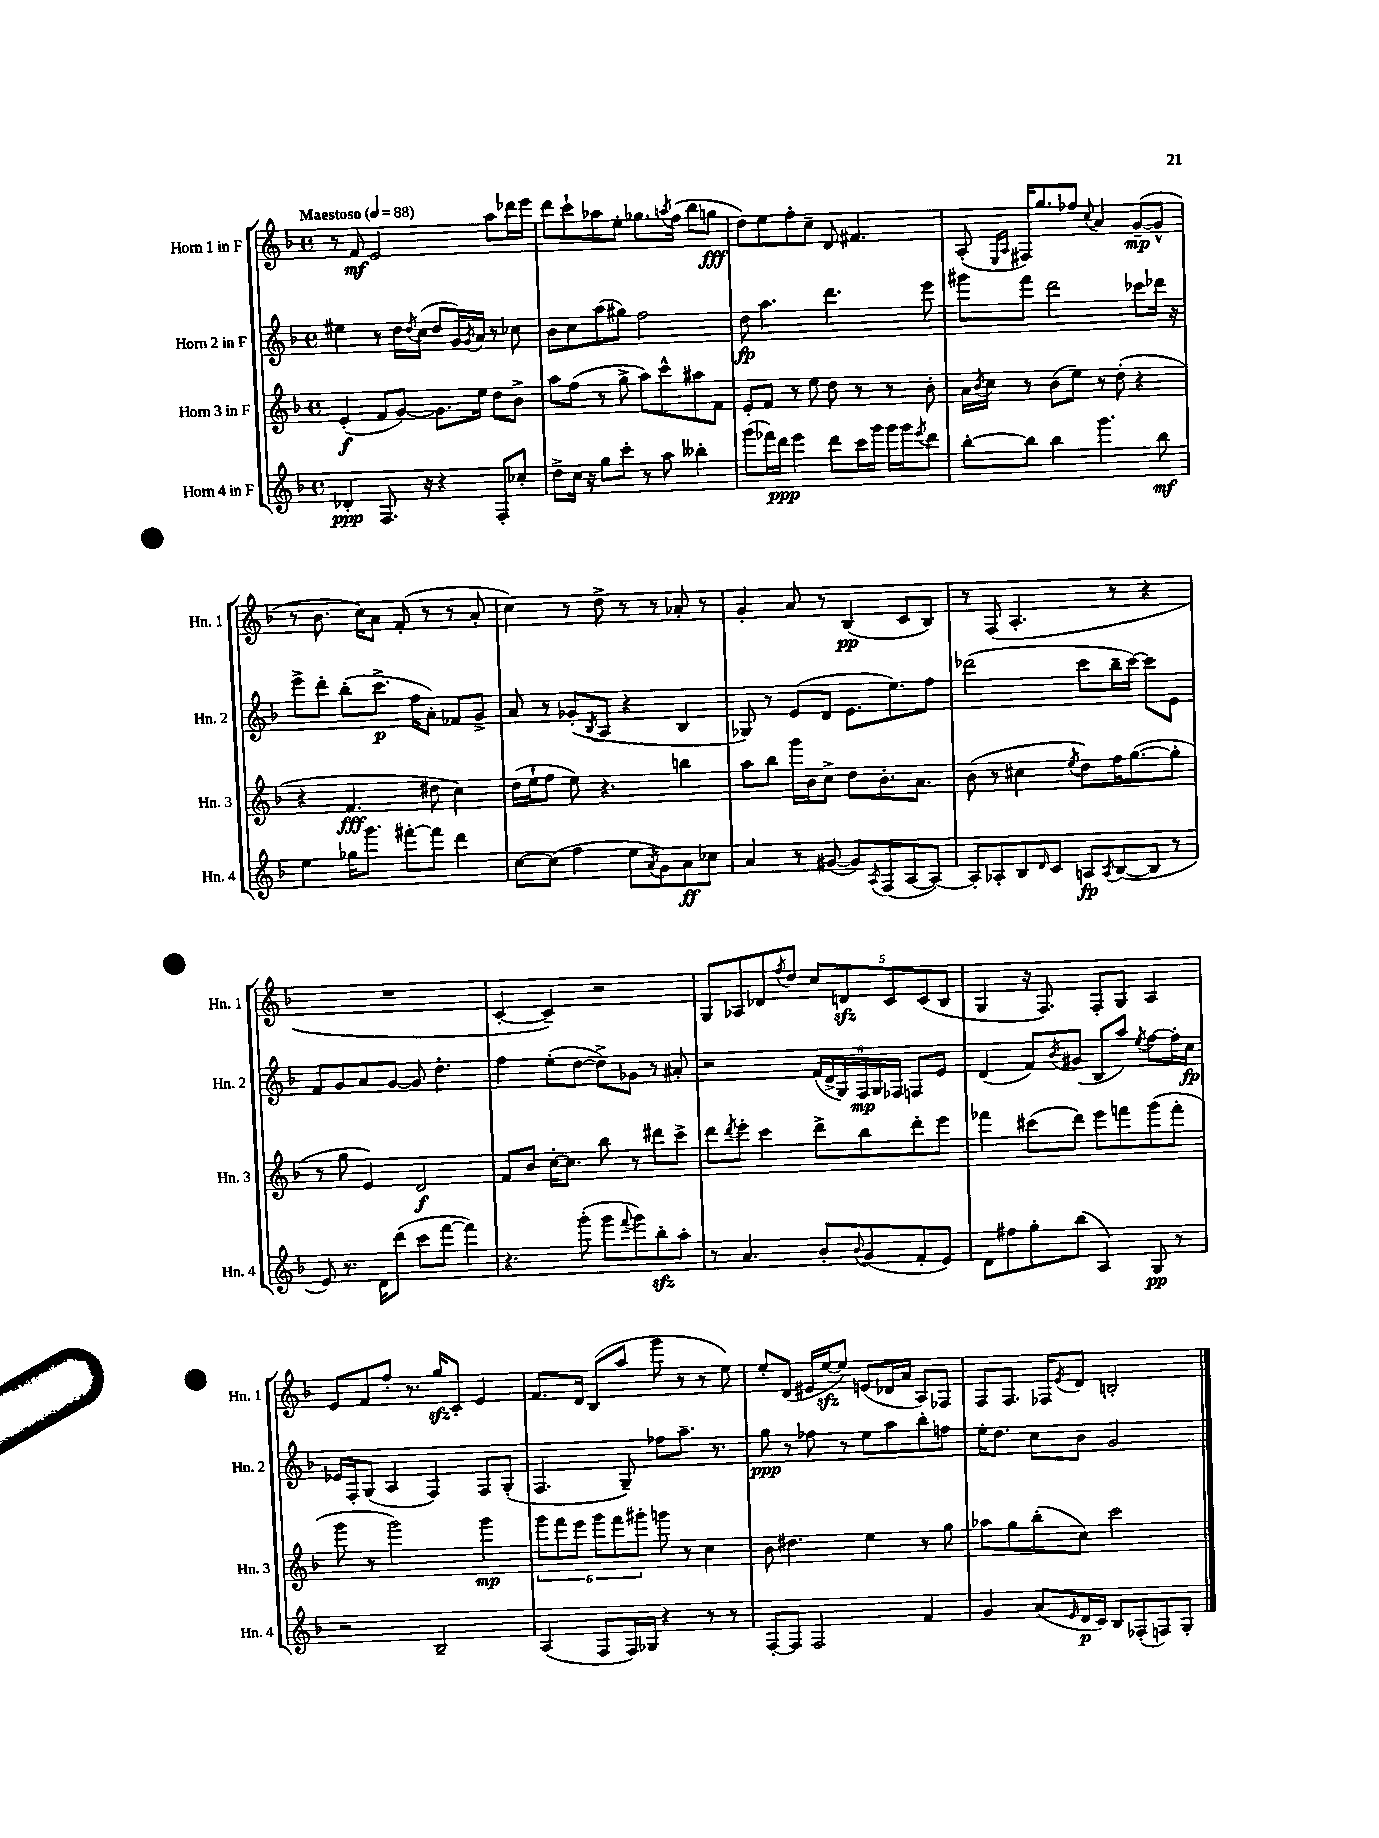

**kern	**dynam	**kern	**dynam	**kern	**dynam	**kern	**dynam
*part4	*part4	*part3	*part3	*part2	*part2	*part1	*part1
*staff4	*staff4	*staff3	*staff3	*staff2	*staff2	*staff1	*staff1
*I"Horn 4 in F	*	*I"Horn 3 in F	*	*I"Horn 2 in F	*	*I"Horn 1 in F	*
*I'Hn. 4	*	*I'Hn. 3	*	*I'Hn. 2	*	*I'Hn. 1	*
*clefG2	*	*clefG2	*	*clefG2	*	*clefG2	*
*k[b-]	*	*k[b-]	*	*k[b-]	*	*k[b-]	*
*M4/4	*	*M4/4	*	*M4/4	*	*M4/4	*
*met(c)	*	*met(c)	*	*met(c)	*	*met(c)	*
*MM88	*	*MM88	*	*MM88	*	*MM88	*
=1	=1	=1	=1	=1	=1	=1	=1
!	!	!	!	!	!	!LO:TX:a:B:t=Maestoso	!
4d-X'/	ppp	(4e'/	f	4ee#X\	.	8r	.
.	.	.	.	.	.	8f/	mf
8.F/	.	8f/L	.	8r	.	2e/	.
.	.	[8g/J)	.	16dd\LL	.	.	.
.	.	.	.	8qdd/	.	.	.
16r	.	.	.	(16cc\JJ	.	.	.
4r	.	8.g\L]	.	8dd/L	.	.	.
.	.	.	.	16g/L)	.	.	.
.	.	.	.	8qg/	.	.	.
.	.	16ee\Jk	.	16a/JJ	.	.	.
8F'/L	.	8dd\L	.	8r	.	8aa\L	.
8cc-X'/J	.	8b-^\J	.	8cc-X\	.	16ddd-X\L	.
.	.	.	.	.	.	16eee\JJ	.
=2	=2	=2	=2	=2	=2	=2	=2
8dd^\L	.	8aa\L	.	8b-\L	.	8ddd\L	.
16cc\Jk	.	(8ff\J	.	8cc\	.	8ccc`\	.
16r	.	.	.	.	.	.	.
8gg\L	.	8r	.	(8aa\	.	8aa-X\	.
8ccc'\J	.	8gg^\	.	8gg#X\J)	.	8ee'\J	.
8r	.	8aa\L)	.	2ff\	.	8.gg-X\L	.
8aa\	.	8ccc^^\	.	.	.	.	.
.	.	.	.	.	.	8qaan/	.
.	.	.	.	.	.	(16ff\Jk	.
4bb--X'\	.	8aa#X\	.	.	.	8bb-\L	.
.	.	8f\J	.	.	.	8ggn\J	fff
=3	=3	=3	=3	=3	=3	=3	=3
(8ggg\L	.	8e'/L	.	8dd\	fp	8dd\L)	.
16fff-X\L)	.	8f/J	.	4.aa\	.	8ee\	.
16ddd\JJ	ppp	.	.	.	.	.	.
4eee\	.	8r	.	.	.	8ff'\	.
.	.	8ee\	.	.	.	8cc~\J	.
8ddd\L	.	8dd\	.	4.ddd\	.	8d/	.
16ccc\L	.	8r	.	.	.	4.f#X/	.
16ggg\JJ	.	.	.	.	.	.	.
16ggg\LL	.	8r	.	.	.	.	.
16ggg\J	.	.	.	.	.	.	.
8qeee/	.	.	.	.	.	.	.
8ddd\J	.	8b-'\	.	8eee\	.	.	.
=4	=4	=4	=4	=4	=4	=4	=4
[8bb-'\L	.	16a\LL	.	8ggg#X\L	.	(8A'/	.
.	.	8qb-/	.	.	.	.	.
.	.	16cc\JJ	.	.	.	.	.
.	.	.	.	.	.	16qqE/LL	.
.	.	.	.	.	.	16qqA/JJ	.
8bb-\J]	.	8r	.	8fff\J	.	16F#X/KL)	.
.	.	.	.	.	.	8.gg/	.
4bb-\	.	(8b-\L	.	2ddd\	.	.	.
.	.	8ee\J)	.	.	.	8ff-X/J	.
.	.	.	.	.	.	8qqcc/	.
4.ggg\	.	8r	.	.	.	4a/	.
.	.	(8dd'\	.	.	.	.	.
.	.	4r	.	8ccc-X\L	.	([8g~/L	mp
8bb-\	mf	.	.	16ddd-X\Jk	.	8g^^/J]	.
.	.	.	.	16r	.	.	.
!!LO:LB:g=z
=5	=5	=5	=5	=5	=5	=5	=5
4ee\	.	4r	.	8eee^\L	.	8r	.
.	.	.	.	8ddd'\J	.	8.b-\	.
16gg-X\KL	.	4.f/	fff	(8bb-'\L	.	.	.
8.ggg\J	.	.	.	.	.	16cc\KL)	.
.	.	.	.	8.ccc^\J	p	8a\J	.
[8fff#X'\L	.	.	.	.	.	(8f'/	.
.	.	.	.	16ff\KL	.	.	.
8fff#\J]	.	8dd#X\	.	8a'\J)	.	8r	.
4ddd\	.	4cc\)	.	8f-X/L	.	8r	.
.	.	.	.	8g^/J	.	8a'/	.
=6	=6	=6	=6	=6	=6	=6	=6
[8cc\L	.	(16dd\LL	.	8a/	.	4cc\)	.
.	.	16ee`\J	.	.	.	.	.
(8cc\J]	.	8ff\J	.	8r	.	.	.
4ff\	.	8ee\)	.	(8g-X'/L	.	8r	.
.	.	.	.	8qB-/	.	.	.
.	.	4.r	.	8A/J	.	8dd^\	.
8ee\L	.	.	.	4r	.	8r	.
8qa/	.	.	.	.	.	.	.
8g\)	.	.	.	.	.	8r	.
8a\	ff	4bbn\	.	4B-/	.	8a-X'/	.
8cc-X\J	.	.	.	.	.	8r	.
=7	=7	=7	=7	=7	=7	=7	=7
4a/	.	8aa\L	.	8G-X/)	.	4g'/	.
.	.	8bb-\J	.	8r	.	.	.
8r	.	16ggg\LL	.	(8e/L	.	8a/	.
.	.	16b-\J	.	.	.	.	.
([8g#X/	.	8cc^\J	.	8d/J	.	8r	.
8g#/L])	.	8dd\L	.	8.e\L	.	(4B-/	pp
8qA/	.	.	.	.	.	.	.
(8F/	.	8.b-'\	.	.	.	.	.
.	.	.	.	8.ee\)	.	.	.
[8A/	.	.	.	.	.	8c/L	.
.	.	8.a\J	.	.	.	.	.
8A/J_)	.	.	.	8ff\J	.	8B-/J)	.
=8	=8	=8	=8	=8	=8	=8	=8
8A'/L]	.	(8b-\	.	(2ddd-X\	.	8r	.
8A-X'/	.	8r	.	.	.	(8F/	.
8B-/	.	4cc#X\	.	.	.	4.A'/	.
16qqd/	.	.	.	.	.	.	.
8c/J	.	.	.	.	.	.	.
.	.	8qee/	.	.	.	.	.
8An/L	fp	8dd\L)	.	8ccc\L	.	.	.
8qA/	.	.	.	.	.	.	.
([8B-/	.	16ff\K	.	16bb-~\L	.	8r	.
.	.	([8.gg\	.	[16ccc\JJ)	.	.	.
8B-/J]	.	.	.	8ccc\L]	.	4r	.
8r	.	8gg'\J]	.	8e\J	.	.	.
!!LO:LB:g=z
=9	=9	=9	=9	=9	=9	=9	=9
8e/)	.	8r	.	8f/L	.	1r	.
8.r	.	8gg\	.	8g/	.	.	.
.	.	4e/)	.	8a/	.	.	.
16d\KL	.	.	.	.	.	.	.
(8ddd\J	.	.	.	[8g/J	.	.	.
8ccc\L	.	2d/	f	8g/]	.	.	.
[8fff\J	.	.	.	4.dd'\	.	.	.
4fff\])	.	.	.	.	.	.	.
=10	=10	=10	=10	=10	=10	=10	=10
4.r	.	8f/L	.	4ff\	.	[4c'/	.
.	.	8b-/J	.	.	.	.	.
.	.	[16cc'\KL	.	(8ee'\L	.	4c~/])	.
.	.	8.cc\J]	.	.	.	.	.
(8ggg'\	.	.	.	[8dd\J	.	.	.
8ggg\L	.	8bb-\	.	8dd^\L])	.	2r	.
8qqfff/	.	.	.	.	.	.	.
8ggg\)	.	8r	.	8g-X\J	.	.	.
8bb-zz'\	.	8ddd#X\L	.	8r	.	.	.
8aa'\J	.	8ccc^\J	.	8a#X'/	.	.	.
=11	=11	=11	=11	=11	=11	=11	=11
8r	.	8ddd\L	.	2r	.	8G/L	.
.	.	8qddd/	.	.	.	.	.
4.a/	.	8eee'\J	.	.	.	8A-X/	.
.	.	4ccc\	.	.	.	8d-X/	.
.	.	.	.	.	.	8qff/	.
.	.	.	.	.	.	8dd/J	.
8b-'/L	.	8ddd^\L	.	(24f/LL	.	10cc/L	.
.	.	.	.	24d^/	.	.	.
.	.	.	.	24G/)	.	.	.
.	.	.	.	.	.	10dnzz/	.
8qqb-/	.	.	.	.	.	.	.
(8g/	.	8bb-\	.	24F/	mp	.	.
.	.	.	.	24G/	.	.	.
.	.	.	.	.	.	10c/	.
.	.	.	.	24F-X/JJ	.	.	.
8f'/	.	8ddd'\	.	8Fn/L	.	.	.
.	.	.	.	.	.	(10c/	.
8e/J)	.	8eee\J	.	8e/J	.	.	.
.	.	.	.	.	.	10B-/J	.
=12	=12	=12	=12	=12	=12	=12	=12
8d\L	.	4fff-X\	.	(4d/	.	4G/	.
8ff#X\	.	.	.	.	.	.	.
8gg'\	.	(8ccc#X\L	.	8f/L)	.	16r	.
.	.	.	.	.	.	8.F/)	.
.	.	.	.	8qb-/	.	.	.
(8bb-\J	.	8ddd\J)	.	(8g#X/J	.	.	.
4A/)	.	8eee\L	.	8B-/L	.	8F'/L	.
.	.	8fffn\	.	8aa/J)	.	8G/J	.
.	.	.	.	8qee/	.	.	.
8G/	pp	(8ggg\	.	[8ff\L	.	4A/	.
8r	.	8fff'\J	.	16ff'\L]	.	.	.
.	.	.	.	16cc\JJ	fp	.	.
!!LO:LB:g=z
=13	=13	=13	=13	=13	=13	=13	=13
2r	.	8ggg\	.	16e-X/LL	.	8e/L	.
.	.	.	.	16F'/J	.	.	.
.	.	8r	.	(8G/J	.	8f/	.
.	.	2ggg\)	.	4A/	.	8ff'/J	.
.	.	.	.	.	.	8.r	.
2B-~/	.	.	.	4F/)	.	.	.
.	.	.	.	.	.	16ggzz/KL	.
.	.	.	.	.	.	8c'/J	.
.	.	4ggg\	mp	8F/L	.	4e/	.
.	.	.	.	(8G'/J	.	.	.
=14	=14	=14	=14	=14	=14	=14	=14
(4A/	.	12ggg\L	.	4.F/	.	8.f/L	.
.	.	12fff\	.	.	.	.	.
.	.	12eee\J	.	.	.	.	.
.	.	.	.	.	.	16d/Jk	.
8F/L	.	12ggg\L	.	.	.	(8B-/L	.
.	.	12fff\	.	.	.	.	.
16F/L)	.	.	.	8G~/)	.	8aa/J	.
.	.	12ggg#X'\J	.	.	.	.	.
16G-X/JJ	.	.	.	.	.	.	.
4r	.	8gggn\	.	8ff-X\L	.	8ggg\	.
.	.	8r	.	8.aa~\J	.	8r	.
8r	.	4cc\	.	.	.	8r	.
.	.	.	.	8.r	.	.	.
8r	.	.	.	.	.	8ee\)	.
=15	=15	=15	=15	=15	=15	=15	=15
[8F'/L	.	8b-\	.	8gg\	ppp	8ee'/L	.
8F/J]	.	4.dd#X\	.	8r	.	(8d/J	.
2F/	.	.	.	8ff-X\	.	16e#X/LL	.
.	.	.	.	.	.	[16eezz/J	.
.	.	.	.	8r	.	8ee/J])	.
.	.	4ee\	.	8ee\L	.	(8en/L	.
.	.	.	.	8aa\	.	16d-X/L	.
.	.	.	.	.	.	16a/JJ	.
4f/	.	8r	.	8bb-'\	.	8A/L)	.
.	.	8gg\	.	8ffn\J	.	8F-X/J	.
=16	=16	=16	=16	=16	=16	=16	=16
4g/	.	8aa-X\L	.	16ee'\KL	.	8F/L	.
.	.	.	.	8.dd\J	.	.	.
.	.	8gg\	.	.	.	8.F/J	.
(8a/L	.	(8bb-'\	.	8cc\L	.	.	.
.	.	.	.	.	.	16F-X/KL	.
16qqe/	.	.	.	.	.	8qe/	.
16d/L	p	8cc\J)	.	8b-\J	.	8d/J	.
16c/JJ)	.	.	.	.	.	.	.
8B-/L	.	2ccc\	.	2g/	.	2Bn'/	.
(8F-X'/	.	.	.	.	.	.	.
8Fn/)	.	.	.	.	.	.	.
8G'/J	.	.	.	.	.	.	.
==	==	==	==	==	==	==	==
*-	*-	*-	*-	*-	*-	*-	*-
